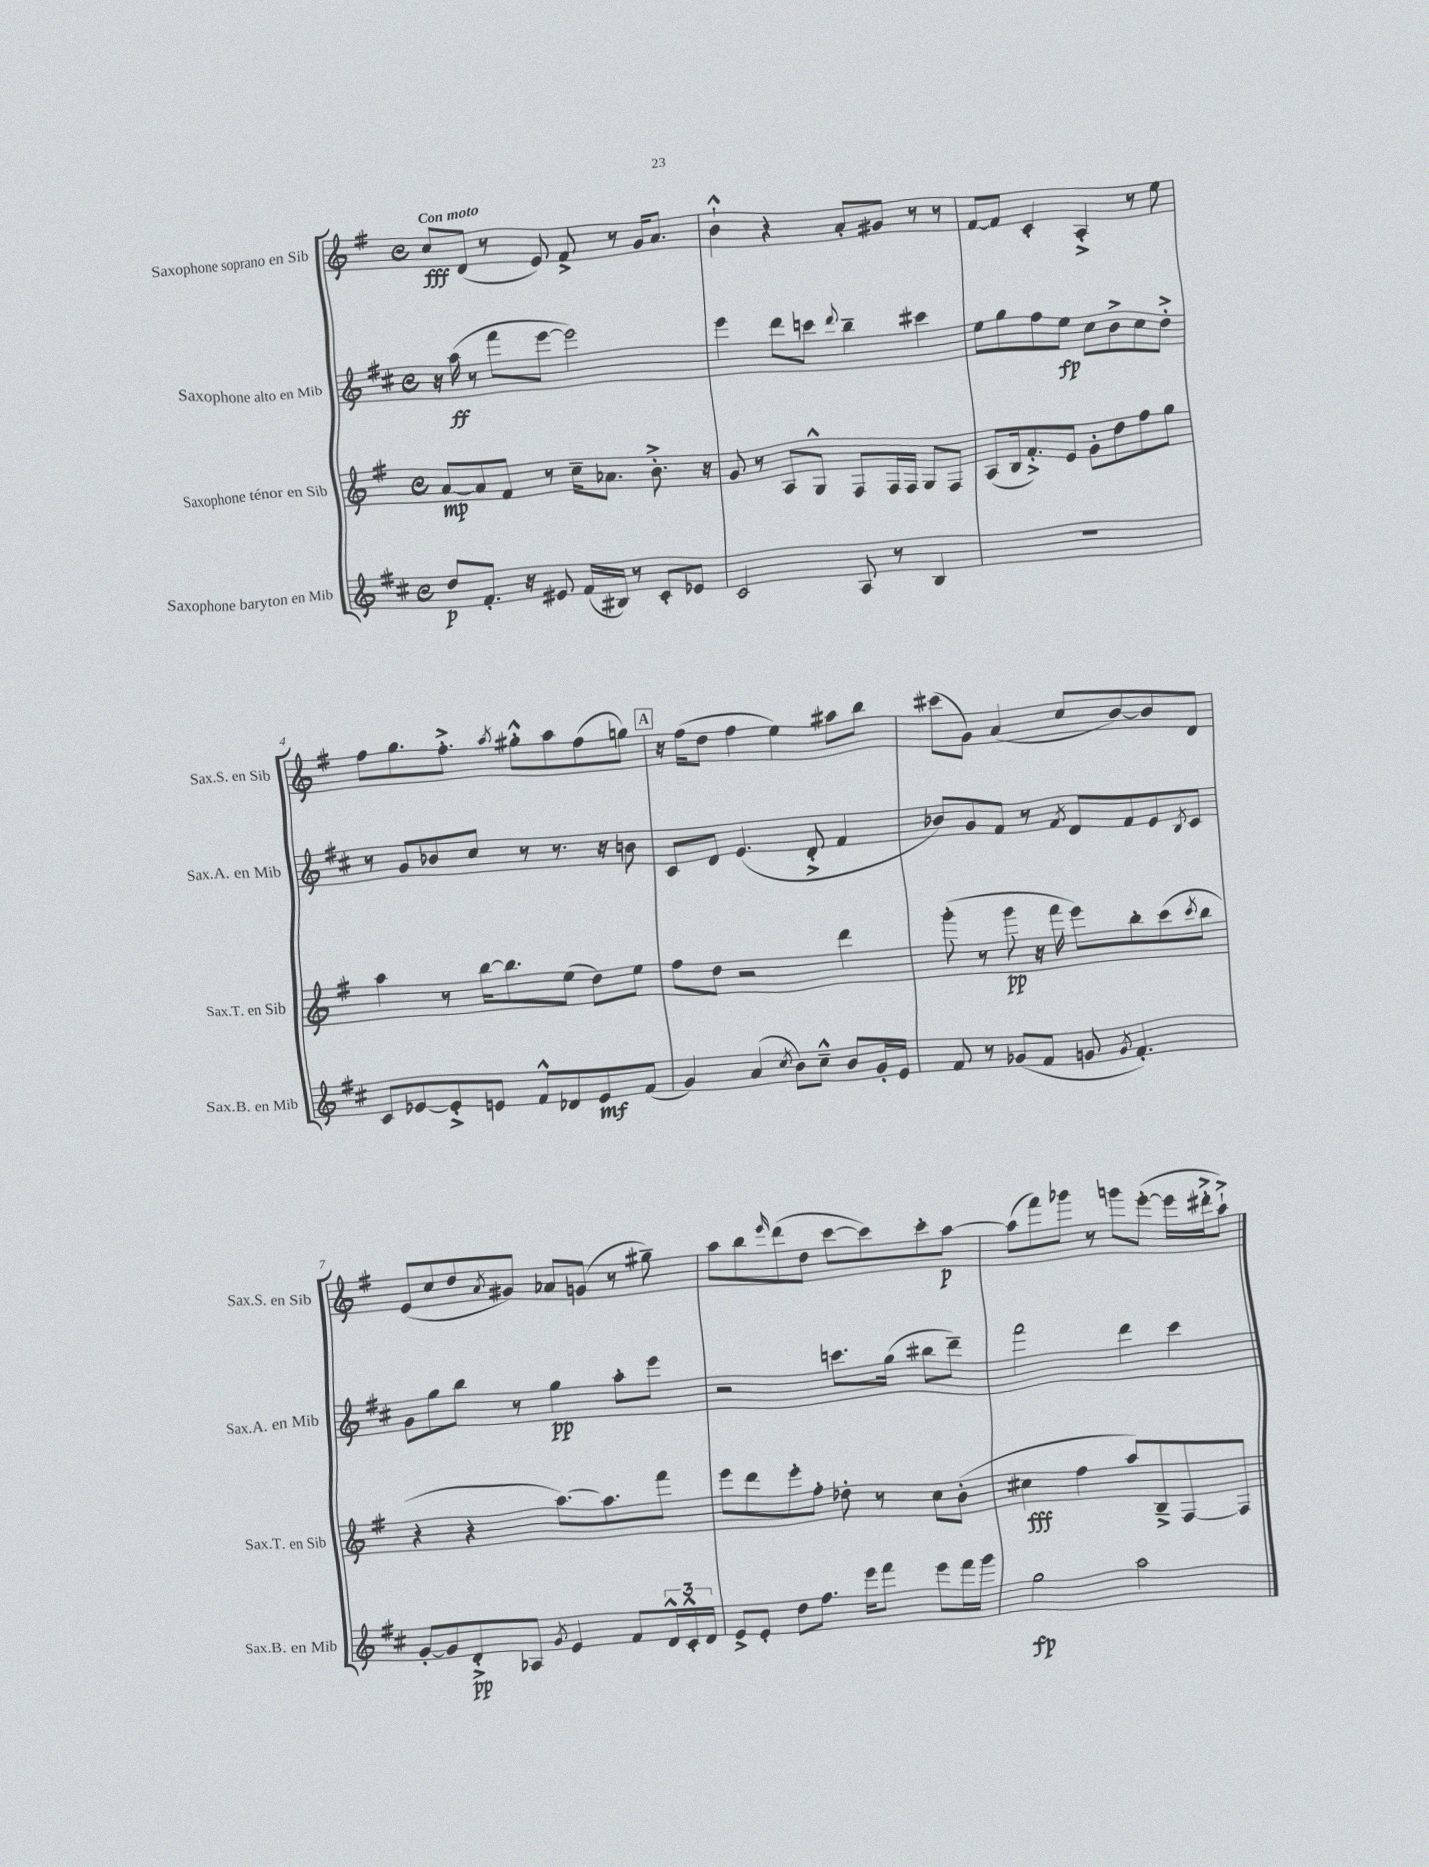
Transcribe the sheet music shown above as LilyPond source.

<<
\new StaffGroup <<
\new Staff = "s0" \with { instrumentName = "Saxophone soprano en Sib" shortInstrumentName = "Sax.S. en Sib" } {
    \clef treble \key g \major \defaultTimeSignature \time 4/4 \tempo "Con moto"
    c''8\fff d'8( r8 e'8) fis'8-> r8 g'16 a'8. |
    b'4-!-^ r4 a'8-. gis'8 r8 r8 |
    fis'8~ fis'8 c'4-. a4-.-> r8 e''8 |
    fis''8 g''8. fis''8.-.-> \acciaccatura { a''8 } gis''8-.-^ a''8 fis''8( g''8) |
    \mark \markup { \box "A" } r16 fis''16( d''8 fis''4 e''4) ais''8 b''8 |
    cis'''8( g'8) a'4( c''8 b'8~) b'8 d'8 |
    e'8( c''8 d''8 \acciaccatura { a'8 } gis'8) aes'8 g'8( r8 gis''8--) |
    a''8 b''8 \grace { e'''16 } d'''8( d''8 c'''8~ c'''8) c'''8-. a''8~\p |
    a''8( fis'''8) ges'''8 r8 g'''8 e'''8~-.( e'''16 dis'''16-.-> a''8-!->) \bar "|." |
}
\new Staff = "s1" \with { instrumentName = "Saxophone alto en Mib" shortInstrumentName = "Sax.A. en Mib" } {
    \clef treble \key d \major \defaultTimeSignature \time 4/4
    r16 a''16\ff( r8 fis'''8 e'''8~ e'''2) |
    e'''4 d'''8 c'''8 \appoggiatura { d'''8 } b''4-- cis'''4 |
    e''8 g''8 fis''8 e''8\fp cis''8 b'8-> cis''8 d''8-.-> |
    r8 g'8 bes'8 cis''8 r8 r8. r16 b'8 |
    \mark \markup { \box "A" } cis'8 d'8 e'4.( d'8-.-> fis'4 |
    bes'8) g'8 fis'8 r8 \acciaccatura { fis'8 } d'8 fis'8 e'8 \acciaccatura { b8 } cis'8 |
    g'8 g''8 b''8 r8 g''4\pp a''8-. e'''8 |
    r2 c'''8. g''16( bis''8 d'''8--) |
    fis'''2 d'''4 cis'''4 \bar "|." |
}
\new Staff = "s2" \with { instrumentName = "Saxophone ténor en Sib" shortInstrumentName = "Sax.T. en Sib" } {
    \clef treble \key g \major \defaultTimeSignature \time 4/4
    a'8~\mp a'8 fis'8 r8 c''16-- aes'8. b'8.-.-> r16 |
    g'8 r8 a8 g8-^ fis8 fis16 fis16 g8 fis8 |
    a8( b16 fis'8.-.->) e'8 g'8-. d''8 fis''8 g''8 |
    a''4 r8 b''16~ b''8. e''8( d''8) e''8 |
    \mark \markup { \box "A" } fis''8 d''8 r2 d'''4 |
    g'''8-.( r8 g'''8\pp r16 fis'''16 e'''8) b''8-. c'''8( \acciaccatura { c'''8 } b''8 |
    r4 r4 a''8.~) a''8. fis'''8 |
    e'''8 d'''8 e'''8-. fis''8-. des''8-. r8 c''8 b'8-.( |
    cis''4\fff fis''4 a''8) b8---> fis8~ fis8 \bar "|." |
}
\new Staff = "s3" \with { instrumentName = "Saxophone baryton en Mib" shortInstrumentName = "Sax.B. en Mib" } {
    \clef treble \key d \major \defaultTimeSignature \time 4/4
    d''8\p fis'8.-. r16 eis'8 fis'16( bis16) r8 cis'8-. ees'8 |
    cis'2 a8 r8 b4 |
    R1 |
    cis'8 ees'8~ ees'8-.-> e'8 fis'8-^ des'8 e'8\mf fis'8( |
    \mark \markup { \box "A" } g'4) a'4( \acciaccatura { cis''8 } b'8) cis''8---^ b'8 g'16-. e'16 |
    fis'8 r8 ges'8( fis'8 g'8 \acciaccatura { g'8 } fis'4.-.) |
    g'8~-. g'8 d'8-.->\pp aes8 \acciaccatura { g'8 } e'4 fis'8 \tuplet 3/2 { d'16-^ cis'16-.-^ d'16 } |
    e'8-> e'8-. d''8 fis''8. e'''16 fis'''8 e'''8 fis'''16 g'''16 |
    g''2\fp a''2 \bar "|." |
}
>>
>>
